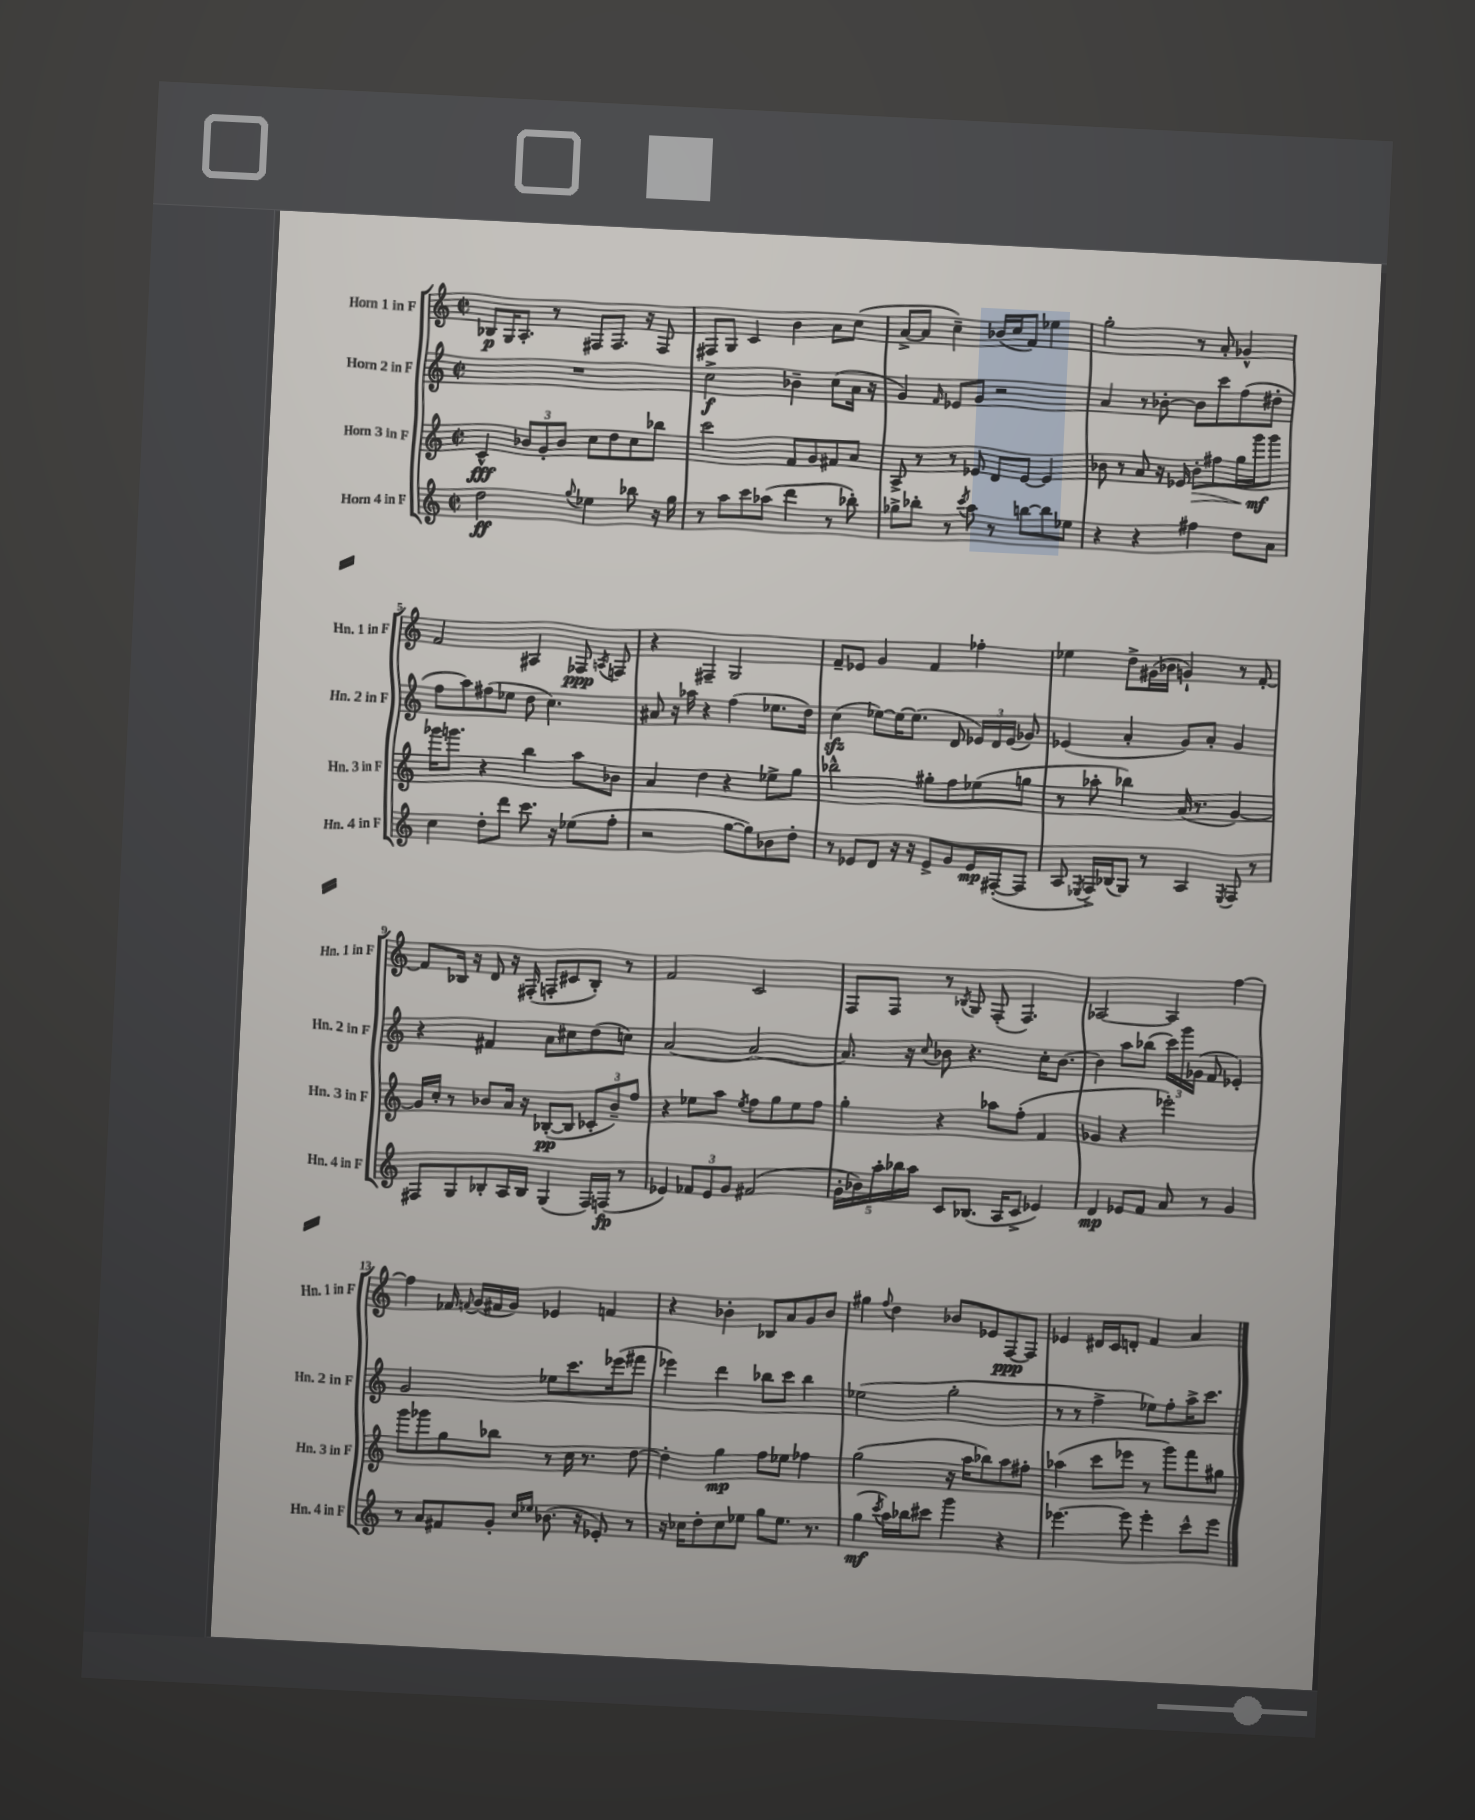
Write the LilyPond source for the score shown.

<<
\new StaffGroup <<
\new Staff = "s0" \with { instrumentName = "Horn 1 in F" shortInstrumentName = "Hn. 1 in F" } {
    \clef treble \key c \major \defaultTimeSignature \time 2/2
    \autoBeamOff bes8[\p g16 a8.]-. r8 fis8[ fis8.] r16 fis8 |
    fis8[ g8] c'4 b'4 a'8[ c''8]( |
    a'8[~-> a'8] c''4--) bes'16[( c''16 f'8]) ees''4 |
    g''2-. r8 a'8-. ges'4-^ |
    f'2 ais4 fes8\ppp \acciaccatura { a8 } f8 |
    r4 fis4-- g2 |
    f'8[-- ees'8] g'4 f'4 fes''4-. |
    ees''4 d''8[-> gis'16( bes'16] g'4-!) r8 f'8~-. |
    f'8[ bes16] r16 d'8 r16 fis16-.( f8[-. cis'8 bes8]-.) r8 |
    f'2 c'2 |
    f8[ f8] r8 \acciaccatura { bes8 } g8 f8-.( f4.) |
    aes2~ aes4 f''4~ |
    f''4 fes'16 \appoggiatura { f'8 } g'16[( fis'16 g'16]) ees'4 f'4 |
    r4 bes'4-. bes8[ a'8 g'8 bes'8] |
    gis''4 \appoggiatura { f''8 } d''4 bes'8[ ees'8 f8~\ppp f8] |
    ees'4 dis'16[ c'16 d'8]-. f'4 a'4 \bar "|." |
}
\new Staff = "s1" \with { instrumentName = "Horn 2 in F" shortInstrumentName = "Hn. 2 in F" } {
    \clef treble \key c \major \defaultTimeSignature \time 2/2
    \autoBeamOff R1 |
    c''2->\f bes'4-- c''8[( a'16] r16 |
    g'4) \grace { f'16 } ees'8[ g'8] r2 |
    a'4 r8 bes'8~-. bes'8[ c'''8 f''8( dis''8]-. |
    f''8[ a''8) fis''8( ees''8] d''8 c''4.) |
    ais'8 r16 aes''16 r4 f''4( ees''8.[ d''16]) |
    c''4\sfz( ees''8[~) ees''16~ ees''8.]( d'8 \tuplet 3/2 { ees'16[) d'16 ees'16]( } ges'8) |
    ees'4( a'4-. g'8[) a'8]-. g'4 |
    r4 fis'4 a'8[ cis''8 d''8( c''8]) |
    a'2~ a'2~ |
    a'8. r16 \appoggiatura { c''8 } bes'8 r4. c''16[-. bes'8.]~ |
    bes'4 a''8[ bes''8]( \tuplet 3/2 { c'''16[) g'''16 ges'16]( } f'8 ees'4-.) |
    g'2 ees''8[ c'''8. ees'''16( fis'''8] |
    ees'''4) d'''4 bes''8[ c'''8] bes''4 |
    ees''2( g''2-. |
    r8 r8 f''4-> ees''8[) f''8-. a''16-> c'''8.] \bar "|." |
}
\new Staff = "s2" \with { instrumentName = "Horn 3 in F" shortInstrumentName = "Hn. 3 in F" } {
    \clef treble \key c \major \defaultTimeSignature \time 2/2
    \autoBeamOff c'4-^\fff \tuplet 3/2 { bes'8[ g'8-. bes'8] } c''8[ d''8 c''8 bes''8] |
    c'''2 f'8[ g'8 fis'8 a'8] |
    a8-> r8 r8 ees'8 d'8[ ees'8]~ ees'4 |
    bes'8 r8 a'8 r16 ees'16 bes'8[-.\> fis''8 g''16 g'''16\mf\! g'''8] |
    ges'''16[ g'''8.] r4 b''4 a''8[ bes'8] |
    a'4 d''4 r4 ees''8[-> g''8] |
    bes''2-^ gis''8[-. f''8 ees''8( g''8] |
    r8 aes''8-. bes''4) a'16( r8. g'4~) |
    g'16[ c''16]-. r8 bes'8[ a'16] r16 bes8[~-.\pp( bes8] \tuplet 3/2 { ces'8[-. bes'8--) f''8] } |
    r4 ees''8[ a''8] \acciaccatura { ees''8 } f''8[ g''8 ees''8 f''8] |
    g''4-. r4 aes''8[ f''8]-.( f'4 |
    ges'4 r4 ees'''2-.) |
    g'''8[ ges'''8 g''8 bes''8] r8 c''16 r8. d''8~ |
    d''4-. g''4\mp f''8[ ees''8] fes''4 |
    g''2( r16 a''16[ bes''8) a''8 fis''8]-. |
    aes''4( c'''8[ ees'''8] r8 g'''8[) f'''8 gis''8] \bar "|." |
}
\new Staff = "s3" \with { instrumentName = "Horn 4 in F" shortInstrumentName = "Hn. 4 in F" } {
    \clef treble \key c \major \defaultTimeSignature \time 2/2
    \autoBeamOff d''2\ff \appoggiatura { g''8 } ees''4 bes''8 r16 g''16 |
    r8 a''8[ c'''8 aes''8]( d'''4 r8 bes''8-.) |
    ges''8[-> bes''8]-. r8 \acciaccatura { c'''8 } a''8 r8 b''8[~ b''8 ees''8] |
    r4 r4 fis''4 d''8[ a'8] |
    c''4 d''8[-. d'''8] c'''8. r16 ees''8[( f''8]-. |
    r2 g''8[~ g''8) bes'8 d''8]-. |
    r8 ees'8[ d'8] r16 r16 ees'8[-> g'8 ees'16\mp fis16~-.( fis8] |
    a8 \acciaccatura { ees8 } f16[->) bes16( g8]) r8 a4 \acciaccatura { ees8 } f8 r8 |
    fis8[ g8 bes8-. a16 bes16] g4( fis16[) f16]\fp( r8 |
    ees'4) \tuplet 3/2 { fes'8[ ees'8 g'8] } fis'2( |
    \tuplet 5/4 { g'16[-. bes'16) a''16-. bes''16 a''16] } c'8[ bes8.]( a16[ c'8]-> ees'4) |
    d'4\mp ees'8[ f'8] a'8 r8 g'4 |
    r8 a'8[ fis'8 g'8]-. \grace { c''16[ ees''16] } bes'8.( r16 ees'8-.) r8 |
    r16 ces''16[ d''8-. ces''8 ees''8] g''8[ ees''8.] r8. |
    g''4\mf( \acciaccatura { c'''8 } a''16[) bes''16 cis'''8] g'''4 r4 |
    ees'''4.~ ees'''8 ees'''4-. c'''8[-^ ees'''8] \bar "|." |
}
>>
>>
